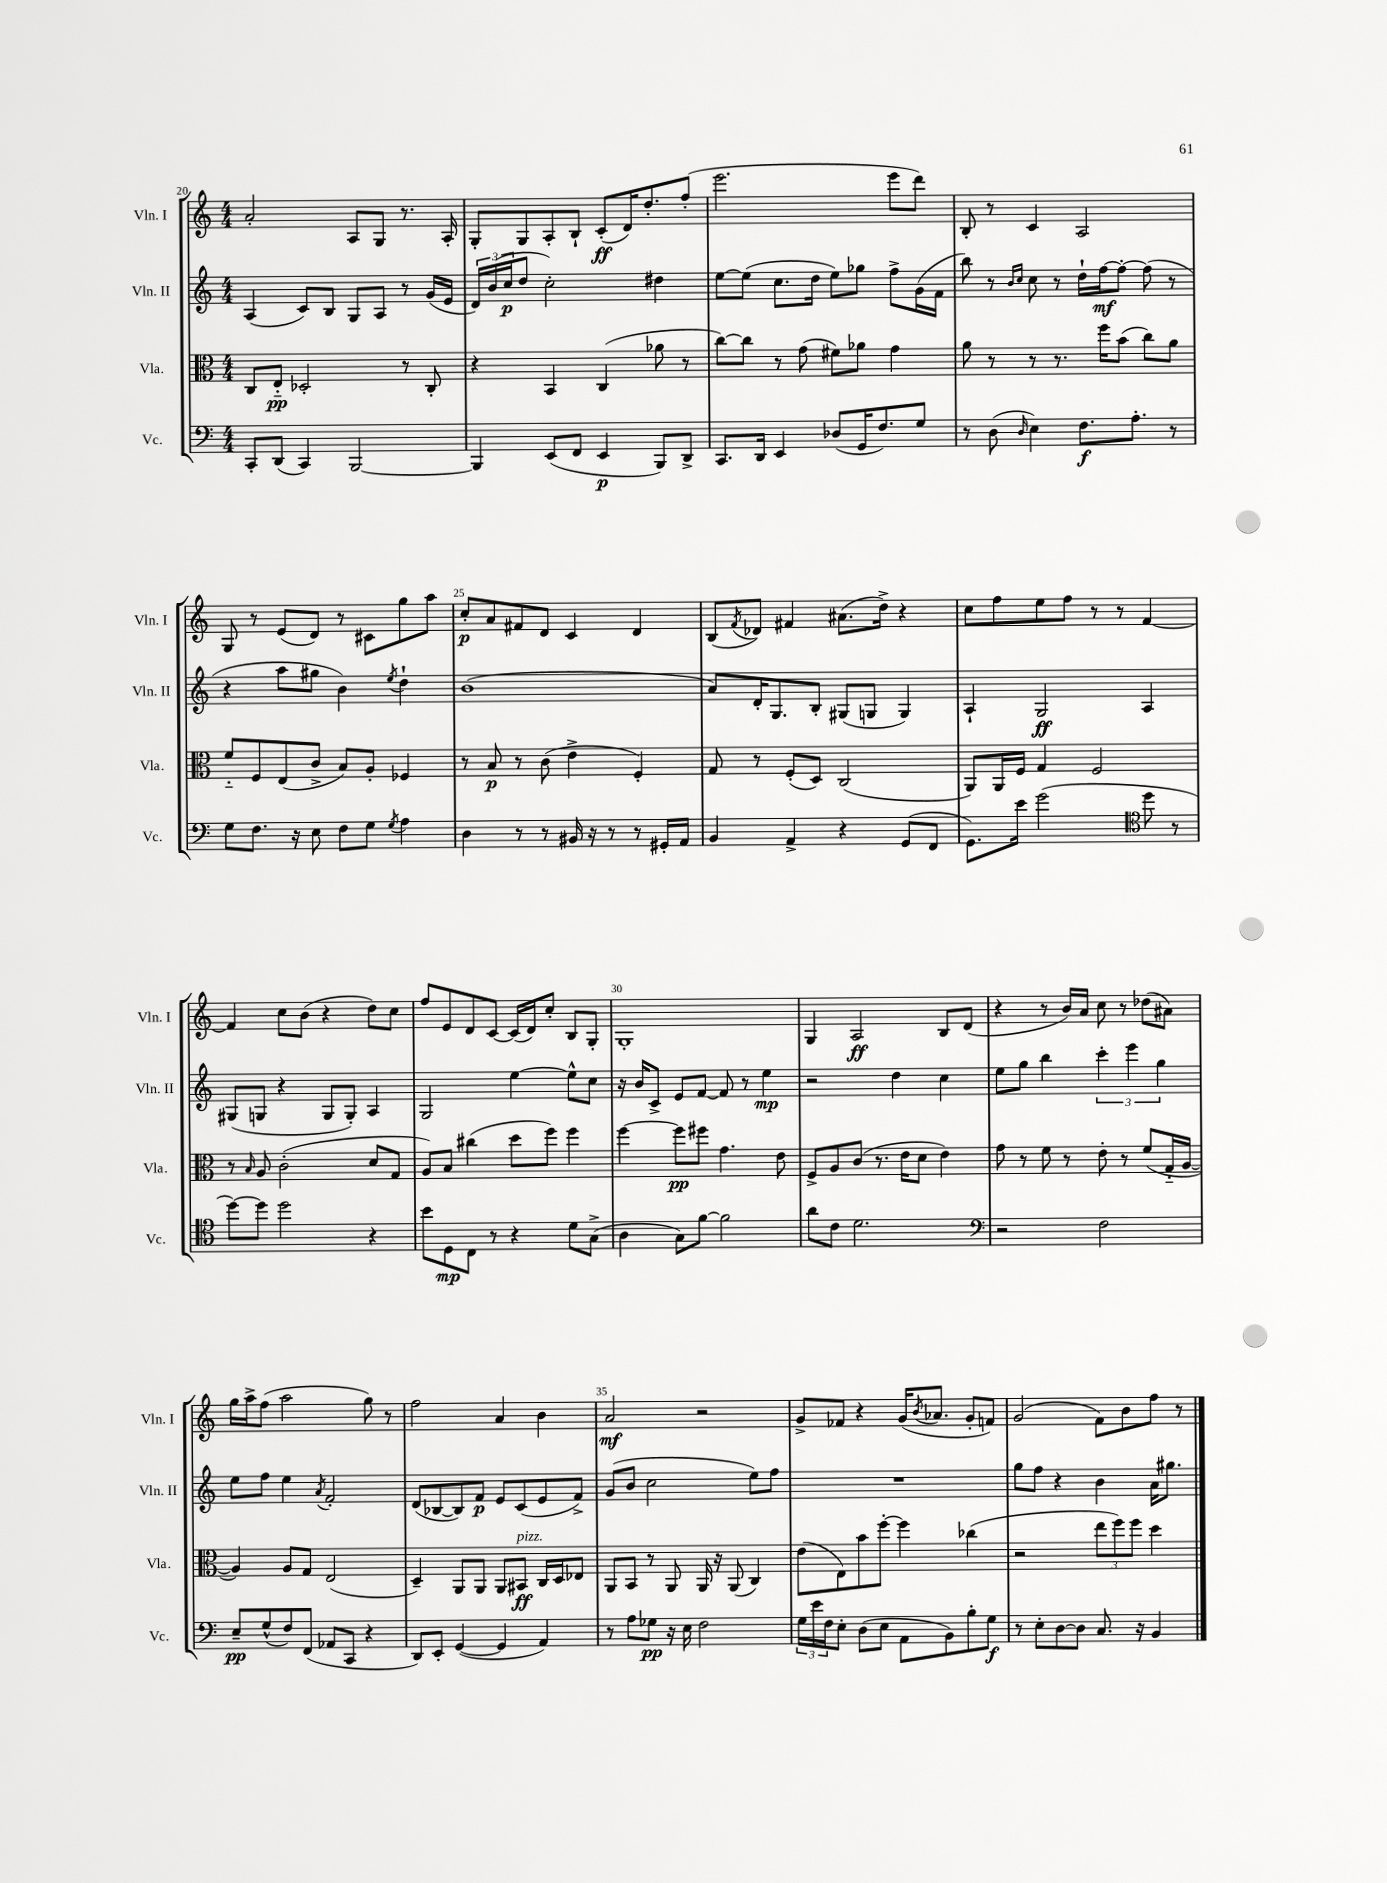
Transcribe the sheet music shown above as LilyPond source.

<<
\new StaffGroup <<
\new Staff = "s0" \with { instrumentName = "Vln. I" shortInstrumentName = "Vln. I" } {
    \clef treble \key c \major \numericTimeSignature \time 4/4
    a'2-. a8 g8 r8. a16-. |
    g8-. g8 a8-. b8-! c'8-.\ff( d'16) d''8.-. f''8-.( |
    e'''2. e'''8 d'''8) |
    b8-. r8 c'4 a2 |
    g8 r8 e'8( d'8) r8 cis'8 g''8 a''8 |
    c''8-.\p a'8 fis'8 d'8 c'4 d'4 |
    b8( \acciaccatura { f'8 } des'8) fis'4 ais'8.( d''16->) r4 |
    c''8 f''8 e''8 f''8 r8 r8 f'4~ |
    f'4 c''8 b'8( r4 d''8) c''8 |
    f''8 e'8 d'8 c'8~ c'16( d'16) c''8-. b8 g8-. |
    g1-. |
    g4 a2\ff b8 d'8( |
    r4 r8 b'16) a'16 c''8 r8 des''8( ais'8) |
    g''16 a''16-> f''8( a''2 g''8) r8 |
    f''2 a'4 b'4 |
    a'2\mf r2 |
    g'8-> fes'8 r4 g'16( \acciaccatura { b'8 } aes'8. g'8-. f'8) |
    g'2( f'8) b'8 f''8 r8 \bar "|." |
}
\new Staff = "s1" \with { instrumentName = "Vln. II" shortInstrumentName = "Vln. II" } {
    \clef treble \key c \major \numericTimeSignature \time 4/4
    a4( c'8) b8 g8 a8 r8 g'16( e'16 |
    \tuplet 3/2 { d'16) b'16( c''16\p } d''8 c''2-.) dis''4 |
    e''8~ e''8( c''8. d''16 e''8) ges''8 f''8-> g'16( f'16 |
    b''8) r8 \grace { b'16 c''16 } c''8 r8 d''16-! f''16~\mf f''8~-. f''8( r8 |
    r4 a''8 gis''8 b'4) \acciaccatura { e''8 } d''4-! |
    b'1( |
    a'8) d'16-. g8. b8-. gis8( g8 g4) |
    a4-! g2\ff a4 |
    gis8( g8 r4 g8 g8-.) a4 |
    g2 e''4~ e''8-^ c''8 |
    r16 b'16 c'8-> e'8 f'8~ f'8 r8 e''4\mp |
    r2 d''4 c''4 |
    e''8 g''8 b''4 \tuplet 3/2 { c'''4-. e'''4 g''4 } |
    e''8 f''8 e''4 \acciaccatura { a'8 } f'2-. |
    d'8( bes8~ bes8) f'8\p e'8 c'8( e'8 f'8->) |
    g'8( b'8 c''2 e''8) f''8 |
    R1 |
    g''8 f''8 r4 b'4 a'16 gis''8. \bar "|." |
}
\new Staff = "s2" \with { instrumentName = "Vla." shortInstrumentName = "Vla." } {
    \clef alto \key c \major \numericTimeSignature \time 4/4
    c8 e8-_\pp des2-. r8 c8-. |
    r4 b,4 c4( aes'8 r8 |
    c''8~) c''8 r8 g'8( fis'8) aes'8 g'4 |
    a'8 r8 r8 r8. f''16 b'8( c''8) a'8 |
    f'8-_ f8 e8( c'8-> b8) a8-. fes4 |
    r8 b8\p r8 c'8( e'4-> f4-.) |
    g8 r8 f8-.( d8) c2( |
    a,8) a,16 f16 g4 f2 |
    r8 \grace { b16 } a8 c'2-.( d'8 g8 |
    a8) b8 cis''4( d''8 f''8) f''4 |
    f''4~ f''8\pp fis''8 g'4. e'8 |
    f8-> a8 c'8( r8. e'16 d'8 e'4) |
    g'8 r8 f'8 r8 e'8-. r8 f'8( g16-_ a16~ |
    a4) a8 g8 e2( |
    d4--) a,8 a,8 a,8 bis,8\ff^\markup { \italic "pizz." } c16 d16 ees8 |
    a,8 b,8 r8 a,8 a,16 r16 a,8( c4) |
    e'8( e8) b'8 f''8~-. f''4 ces''4( |
    r2 \tuplet 3/2 { e''8 f''8) f''8 } d''4 \bar "|." |
}
\new Staff = "s3" \with { instrumentName = "Vc." shortInstrumentName = "Vc." } {
    \clef bass \key c \major \numericTimeSignature \time 4/4
    c,8-. d,8( c,4) b,,2~ |
    b,,4 e,8( f,8 e,4\p b,,8) d,8-> |
    c,8. d,16 e,4 des8( g,16 f8.) g8 |
    r8 d8( \grace { d16 } e4) f8.\f a8.-. r8 |
    g8 f8. r16 e8 f8 g8 \acciaccatura { g8 } a4 |
    d4 r8 r8 bis,16 r16 r8 r8 gis,16-. a,16 |
    b,4 a,4-> r4 g,8( f,8 |
    g,8.) e'16 g'2( \clef tenor d''8 r8 |
    d''8~) d''8 d''2 r4 |
    b'8 d8\mp c8 r8 r4 d'8 g8->( |
    a4 g8) f'8~ f'2 |
    a'8 c'8 d'2. |
    \clef bass r2 f2 |
    e8--\pp g8-^( f8) f,8( aes,8 c,8 r4 |
    d,8) e,8-. g,4~( g,4 a,4) |
    r8 a8 ges8\pp r16 e16 f2 |
    \tuplet 3/2 { g16 e'16 f16 } e8-. d8( e8 a,8 b,8) b8-. g8\f |
    r8 e8-. d8~ d8 c8. r16 b,4 \bar "|." |
}
>>
>>
\layout { \context { \Score currentBarNumber = #20 \override BarNumber.break-visibility = ##(#f #t #t) barNumberVisibility = #(every-nth-bar-number-visible 5) } }
